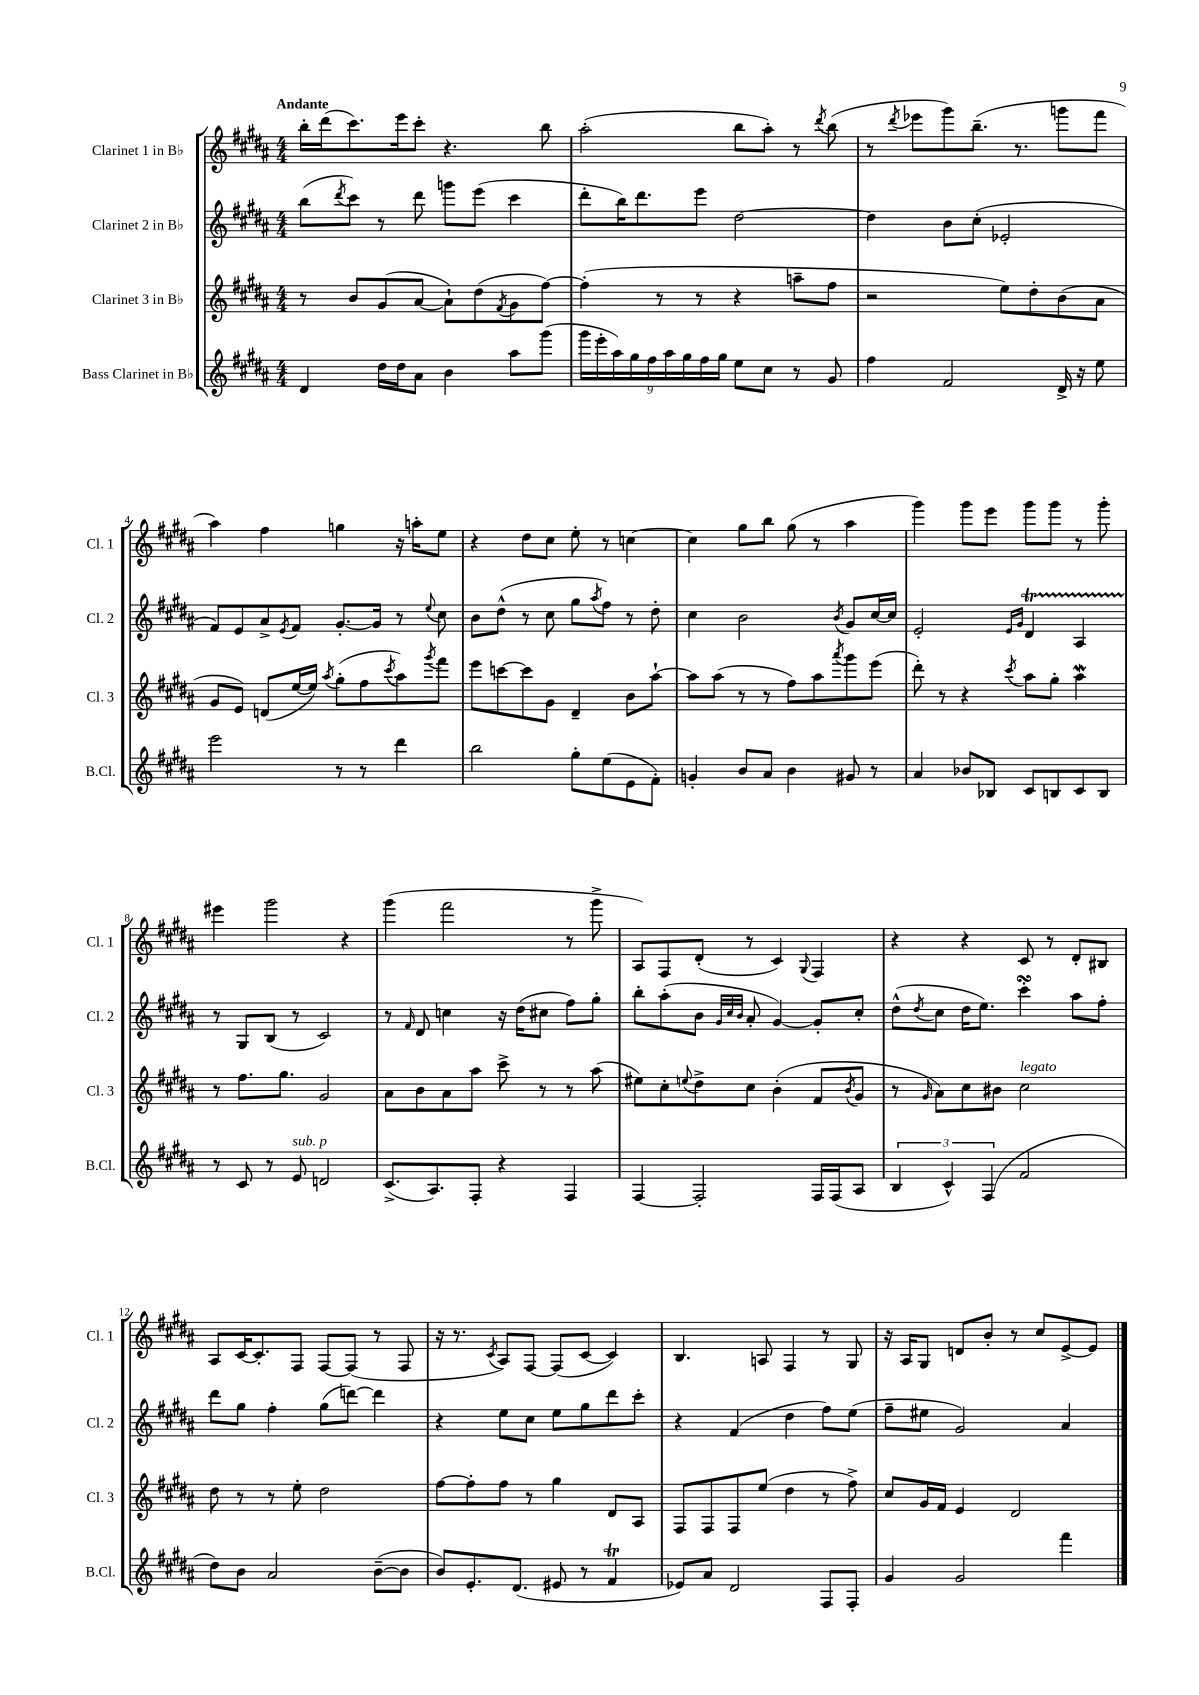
<<
\new StaffGroup <<
\new Staff = "s0" \with { instrumentName = "Clarinet 1 in Bb" shortInstrumentName = "Cl. 1" } {
    \clef treble \key b \major \numericTimeSignature \time 4/4 \tempo "Andante"
    b''16-. dis'''16( cis'''8.) e'''16 cis'''8-. r4. b''8 |
    ais''2-.( b''8 ais''8-.) r8 \acciaccatura { dis'''8 } b''8( |
    r8 \acciaccatura { dis'''8 } ees'''8 gis'''8) b''8.--( r8. g'''8 fis'''8 |
    ais''4) fis''4 g''4 r16 a''16-. e''8 |
    r4 dis''8 cis''8 e''8-. r8 c''4~ |
    c''4 gis''8 b''8 gis''8( r8 ais''4 |
    gis'''4) gis'''8 e'''8 gis'''8 gis'''8 r8 gis'''8-. |
    eis'''4 gis'''2 r4 |
    gis'''4( fis'''2 r8 gis'''8-> |
    ais8) fis8 dis'8-.( r8 cis'4) \appoggiatura { gis8 } fis4 |
    r4 r4 cis'8 r8 dis'8-. bis8 |
    ais8 cis'16~ cis'8.-. fis8 fis8~ fis8( r8 fis8 |
    r16 r8. \acciaccatura { cis'8 } ais8) fis8~ fis8( cis'8~ cis'4) |
    b4. a8 fis4 r8 gis8 |
    r16 ais16 gis8 d'8 b'8-. r8 cis''8 e'8~-> e'8 \bar "|." |
}
\new Staff = "s1" \with { instrumentName = "Clarinet 2 in Bb" shortInstrumentName = "Cl. 2" } {
    \clef treble \key b \major \numericTimeSignature \time 4/4
    b''8( \acciaccatura { dis'''8 } cis'''8) r8 dis'''8 g'''8 e'''8( cis'''4 |
    dis'''8-. b''16) dis'''8. e'''8 dis''2~ |
    dis''4 b'8 cis''8-.( ees'2-. |
    fis'8) e'8 ais'8-> \acciaccatura { e'8 } fis'8 gis'8.~-. gis'16 r8 \appoggiatura { e''8 } cis''8 |
    b'8 dis''8-^( r8 cis''8 gis''8 \acciaccatura { ais''8 } fis''8) r8 dis''8-. |
    cis''4 b'2 \acciaccatura { b'8 } gis'8 cis''16~ cis''16 |
    e'2-. \grace { e'16 gis'16 } dis'4\startTrillSpan ais4 |
    r8\stopTrillSpan gis8 b8( r8 cis'2) |
    r8 \grace { fis'16 } dis'8 c''4 r16 dis''16( cis''8 fis''8) gis''8-. |
    b''8-. ais''8-.( b'8 \grace { gis'32 cis''32 b'32 } ais'8-. gis'4~) gis'8-. cis''8-. |
    dis''8-^( \acciaccatura { dis''8 } cis''8 dis''16 e''8.) cis'''4-.\turn ais''8 fis''8-. |
    dis'''8 gis''8 fis''4-. gis''8( d'''8~) d'''4 |
    r4 e''8 cis''8 e''8 gis''8 dis'''8 cis'''8-. |
    r4 fis'4( dis''4 fis''8) e''8( |
    fis''8-- eis''8 gis'2) ais'4 \bar "|." |
}
\new Staff = "s2" \with { instrumentName = "Clarinet 3 in Bb" shortInstrumentName = "Cl. 3" } {
    \clef treble \key b \major \numericTimeSignature \time 4/4
    r8 b'8 gis'8( ais'8~ ais'8-!) dis''8( \acciaccatura { fis'8 } gis'8 fis''8~) |
    fis''4-.( r8 r8 r4 a''8-- fis''8 |
    r2 e''8) dis''8-. b'8( ais'8 |
    gis'8 e'8) d'8( e''16~ e''16) \acciaccatura { ais''8 } gis''8-.( fis''8 \acciaccatura { cis'''8 } ais''8) \acciaccatura { gis'''8 } fis'''8 |
    e'''8 c'''8~ c'''8 gis'8 dis'4-- b'8 ais''8~-! |
    ais''8 ais''8( r8 r8 fis''8) ais''8 \acciaccatura { ais'''8 } gis'''8 e'''8( |
    dis'''8-.) r8 r4 \acciaccatura { cis'''8 } ais''8 gis''8-. ais''4\mordent |
    r8 fis''8. gis''8. gis'2 |
    ais'8 b'8 ais'8 ais''8 cis'''8-> r8 r8 ais''8( |
    eis''8) cis''8-. \appoggiatura { e''8 } dis''8-> cis''8 b'4-.( fis'8 \acciaccatura { b'8 } gis'8 |
    r8 \grace { gis'16 } ais'8) cis''8 bis'8 cis''2^\markup { \italic "legato" } |
    dis''8 r8 r8 e''8-. dis''2 |
    fis''8~ fis''8-. fis''8 r8 gis''4 dis'8 ais8 |
    fis8 fis8 fis8 e''8( dis''4 r8 fis''8->) |
    cis''8 gis'16 fis'16 e'4 dis'2 \bar "|." |
}
\new Staff = "s3" \with { instrumentName = "Bass Clarinet in Bb" shortInstrumentName = "B.Cl." } {
    \clef treble \key b \major \numericTimeSignature \time 4/4
    dis'4 dis''16 dis''16 ais'8 b'4 ais''8 gis'''8( |
    \tuplet 9/8 { gis'''16 e'''16-. ais''16) gis''16 fis''16 ais''16 gis''16 fis''16 gis''16 } e''8 cis''8 r8 gis'8 |
    fis''4 fis'2 dis'16-> r16 e''8 |
    e'''2 r8 r8 dis'''4 |
    b''2 gis''8-. e''8( e'8 fis'8-.) |
    g'4-. b'8 ais'8 b'4 gis'8 r8 |
    ais'4 bes'8 bes8 cis'8 b8 cis'8 b8 |
    r8 cis'8 r8 e'8^\markup { \italic "sub. p" } d'2 |
    cis'8.->( ais8.) fis8-. r4 fis4 |
    fis4~ fis2-. fis16 fis16( ais8 |
    \tuplet 3/2 { b4 cis'4-^) fis4( } fis'2 |
    dis''8) b'8 ais'2 b'8~--( b'8 |
    b'8) e'8.-. dis'8.( eis'8 r8 fis'4\trill |
    ees'8) ais'8 dis'2 fis8 fis8-. |
    gis'4 gis'2 fis'''4 \bar "|." |
}
>>
>>
